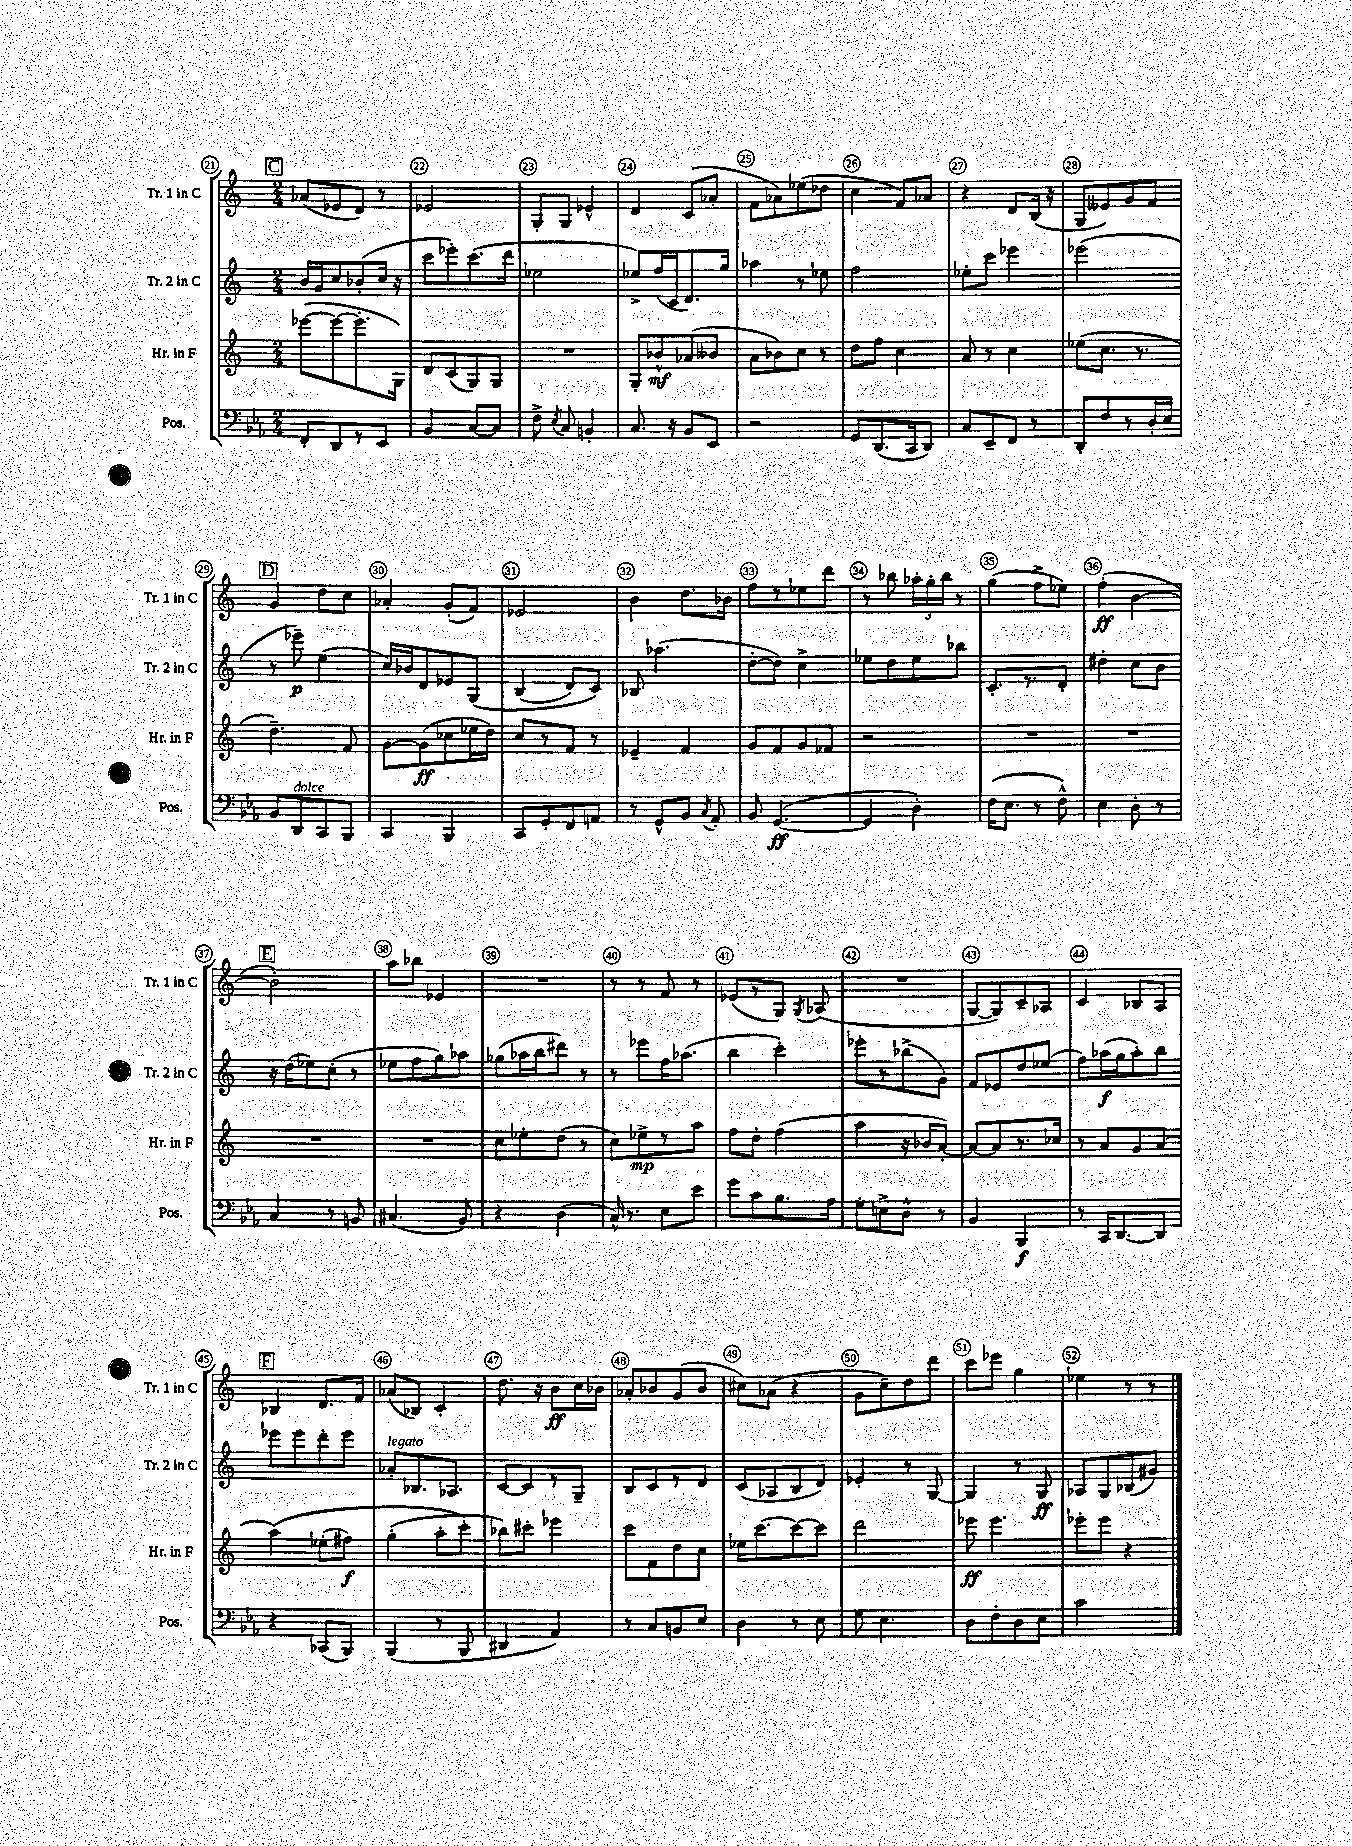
<<
\new StaffGroup <<
\new Staff = "s0" \with { instrumentName = "Tr. 1 in C" shortInstrumentName = "Tr. 1 in C" } {
    \clef treble \key c \major \numericTimeSignature \time 2/4
    \autoBeamOff \mark \markup { \box "C" } aes'8[( ees'8 d'8]) r8 |
    ees'2 |
    g8[-. g8] ees'4-^ |
    d'4 c'8[( aes'8]-. |
    f'8[ aes'8) ees''8( des''8] |
    c''4 f'8[) aes'8] |
    r4 d'8[ b16]( r16 |
    g8[ eeses'8) g'8 f'8] |
    \mark \markup { \box "D" } g'4 d''8[ c''8] |
    aes'4-. g'8[-.( f'8]) |
    ees'2 |
    b'4 d''8.[ bes'16] |
    f''8[ r8 ees''8 d'''8] |
    r8 bes''8 \tuplet 3/2 { aes''16[-. g''16-. bes''16] } r8 |
    g''4( f''8[-> ees''8]) |
    f''4-.\ff( b'4~ |
    \mark \markup { \box "E" } b'2-.) |
    a''8[ bes''8] ees'4 |
    R2 |
    r8 r8 f'8 r8 |
    ees'8[( r8 g8]) \acciaccatura { g8 } aes8( |
    R2 |
    g8[~ g8) c'8-- aes8] |
    c'4 bes8[ a8] |
    \mark \markup { \box "F" } bes4 d'8.[ f'16] |
    aes'8[( bes8]) c'4-. |
    d''8. r16 b'8[\ff c''16 bes'16] |
    aes'8[-. bes'8 g'8( bes'8] |
    cis''8[) aes'8]( r4 |
    g'8[ c''8--) d''8 d'''8] |
    c'''8[ ees'''8] g''4 |
    ees''4 r8 r8 \bar "|." |
}
\new Staff = "s1" \with { instrumentName = "Tr. 2 in C" shortInstrumentName = "Tr. 2 in C" } {
    \clef treble \key c \major \numericTimeSignature \time 2/4
    \autoBeamOff \mark \markup { \box "C" } b'16[ g'16 c''8 bes'8-.( c''16] r16 |
    c'''8[ ees'''8-.) c'''8.( d'''16] |
    ees''2 |
    ees''8[->) f''16( c'16 d'8.) g''16] |
    aes''4 r8 ees''8 |
    f''2 |
    ees''8[-. c'''8] ees'''4 |
    ees'''2( |
    \mark \markup { \box "D" } r8 ees'''8--\p) e''4( |
    c''16[) bes'16 d'8 ees'8 g8]\( |
    b4( d'8[) c'8]\) |
    bes8 aes''4.( |
    d''8[~-. d''8]) c''4-> |
    ees''8[ d''8 ees''8 bes''8] |
    c'8.[-. r8. d'8]-. |
    dis''4-. c''8[ b'8] |
    \mark \markup { \box "E" } r16 d''16[( ees''8) c''8]-.( r8 |
    ees''8[ f''8 g''8) aes''8] |
    ges''8[( aes''16 b''16 dis'''8]) r8 |
    r8 ees'''8[ f''16 aes''8.]( |
    b''4 c'''4-.) |
    ees'''8[-. r8 bes''8->( g'8]) |
    f'8[ ees'8 d''8 ees''8]( |
    f''8[) aes''16\f( g''16 aes''8-.) b''8] |
    \mark \markup { \box "F" } ees'''8[ ees'''8 d'''8-. ees'''8] |
    aes'8[-.^\markup { \italic "legato" } bes8. aes8.] |
    c'8[~ c'8 r8 g8]-- |
    b8[ c'8 r8 d'8] |
    c'8[( aes8 b8 d'8]) |
    ees'4-. r8 g8~ |
    g4 r8 g8\ff |
    aes8[ g8 bes8( gis'8]) \bar "|." |
}
\new Staff = "s2" \with { instrumentName = "Hr. in F" shortInstrumentName = "Hr. in F" } {
    \clef treble \key c \major \numericTimeSignature \time 2/4
    \autoBeamOff \mark \markup { \box "C" } ees'''8[~( ees'''8~ ees'''8.-. g16]) |
    d'8[ c'8( g8) g8] |
    R2 |
    g8[-. bes'8-^\mf aes'8( beses'8] |
    a'8[ bes'8) c''8] r8 |
    d''8[ f''8] c''4 |
    a'8 r8 c''4 |
    ees''8[( c''8.] r8. |
    \mark \markup { \box "D" } d''4.--) f'8 |
    g'8[~ g'8\ff( ces''8 ees''16 d''16]) |
    c''8[ r8 f'8] r8 |
    ees'4-- f'4 |
    g'8[ f'8 g'8 fes'8] |
    r2 |
    R2 |
    R2 |
    \mark \markup { \box "E" } R2 |
    R2 |
    c''8[ ees''8-. d''8]( r8 |
    c''8[) ees''8->\mp r8 a''8] |
    f''8[ d''8]-. f''4( |
    a''4 r16 bes'16[ a'8]~-.) |
    a'8[~ a'8 r8. ces''16] |
    r8 a'8[ g'8 a'8]( |
    \mark \markup { \box "F" } a''4)\( ees''8[-.( fis''8]\f) |
    g''4-.( a''8[-. c'''8]-.\) |
    bes''8[) cis'''8]-. ees'''4 |
    c'''8[ f'8 d''8 c''8] |
    ees''16[ c'''8.~ c'''8~ c'''8] |
    d'''2 |
    ees'''8\ff ees'''4. |
    ees'''8[-. ees'''8] r4 \bar "|." |
}
\new Staff = "s3" \with { instrumentName = "Pos." shortInstrumentName = "Pos." } {
    \clef bass \key ees \major \numericTimeSignature \time 2/4
    \autoBeamOff \mark \markup { \box "C" } f,8[-. d,8 r8 ees,8] |
    bes,4 c8[~ c8] |
    f8-> \acciaccatura { ees8 } c8 b,4-. |
    c8. r16 bes,8[ ees,8] |
    r2 |
    g,8[ d,8.( c,16 d,8]) |
    c8[ ees,8-- f,8] r8 |
    d,8[-. f8 r8 d16-. ees16] |
    \mark \markup { \box "D" } bes,8[ d,8^\markup { \italic "dolce" } c,8 bes,,8] |
    c,4 bes,,4 |
    c,8[ g,8-. f,8 a,8] |
    r8 g,8[-^ bes,8] \acciaccatura { c8 } aes,8-. |
    bes,8 g,4.~\ff( |
    g,4 d4-.) |
    f16[( ees8.] r8 f8-^) |
    ees4 d8-. r8 |
    \mark \markup { \box "E" } c4 r8 b,8 |
    cis4.( bes,8) |
    r4 d4( |
    c16-^) r8. ees8[ ees'8] |
    g'8[ c'8 bes8. aes16] |
    g8[-. e8-> d8]-^ r8 |
    bes,4 bes,,4\f |
    r8 c,16[ d,8.~ d,8] |
    \mark \markup { \box "F" } r4 ces,8[( bes,,8]) |
    bes,,4( r8 bes,,8 |
    dis,4 aes,4) |
    r8 c8[ b,8 ees8] |
    d4 r8 ees8 |
    g8 ees4. |
    d8[ f8-. d8 ees8] |
    c'2 \bar "|." |
}
>>
>>
\layout { \context { \Score currentBarNumber = #21 \override BarNumber.break-visibility = ##(#f #t #t) barNumberVisibility = #all-bar-numbers-visible \override BarNumber.stencil = #(make-stencil-circler 0.1 0.3 ly:text-interface::print) } }
